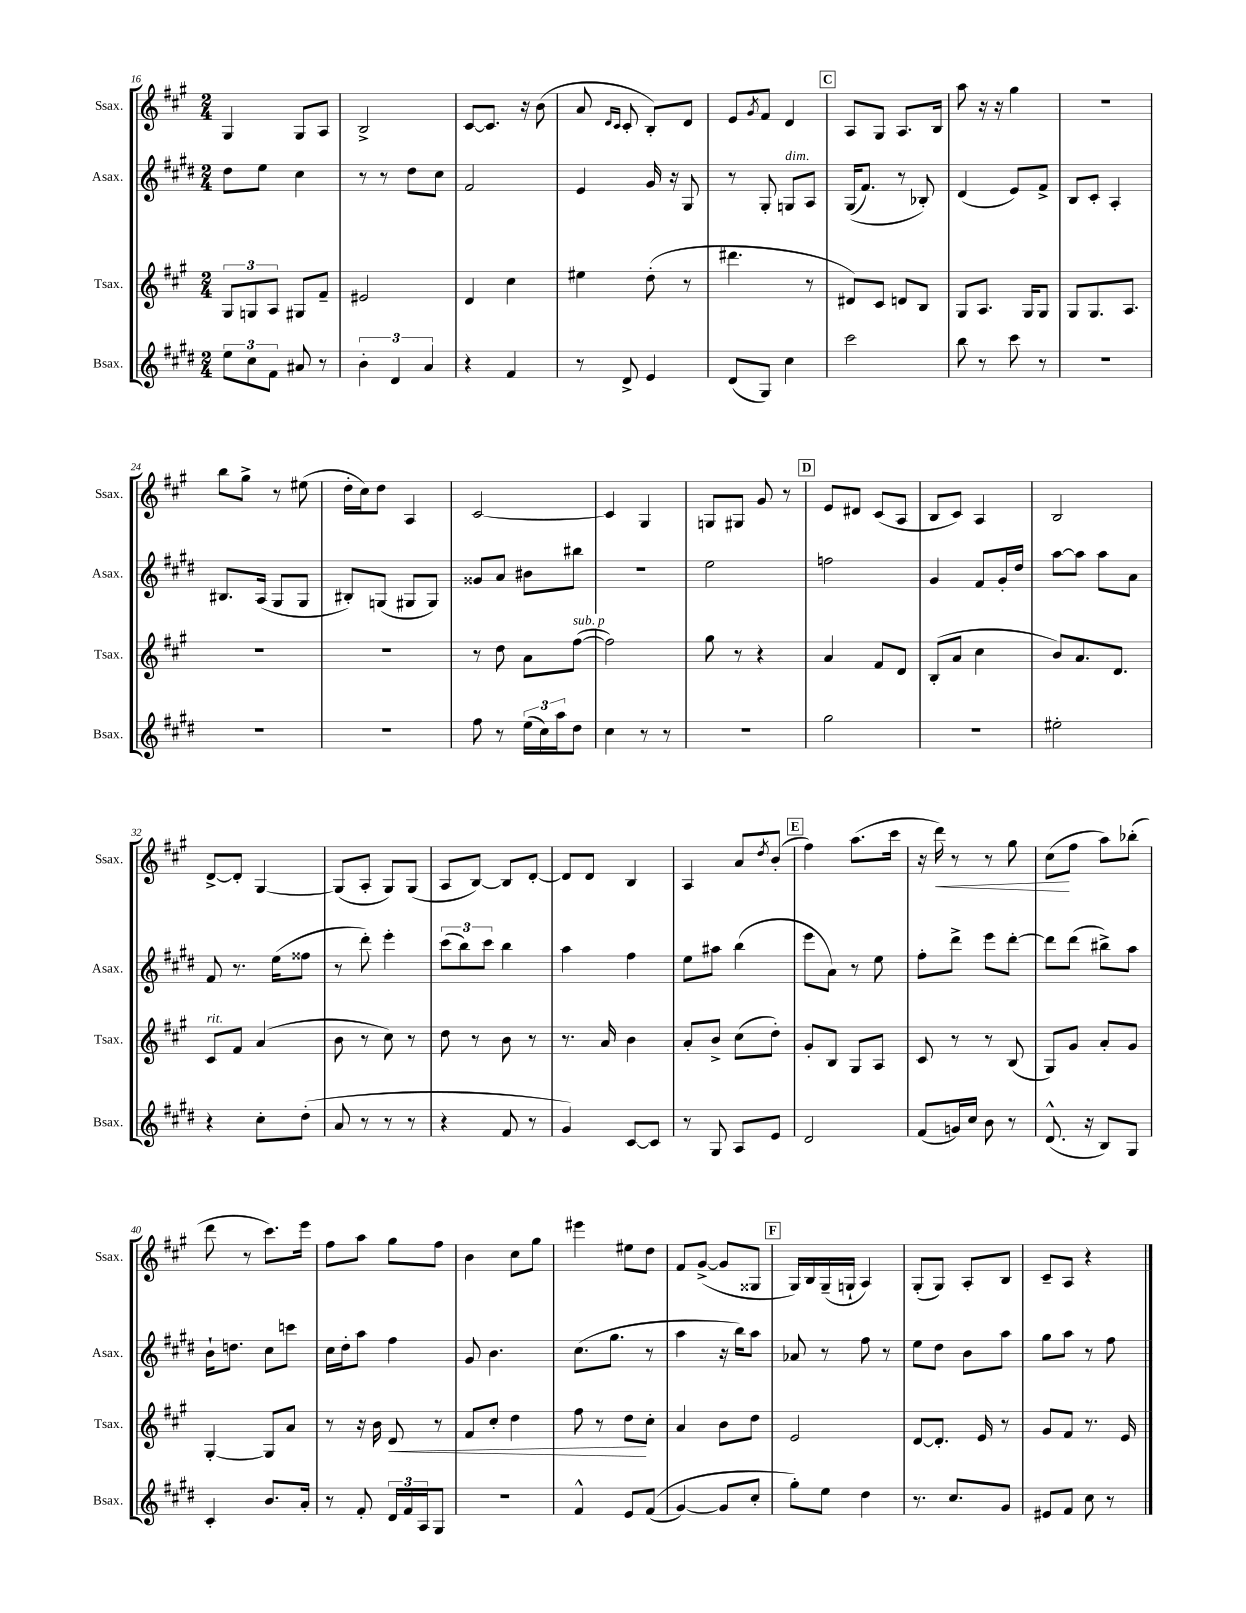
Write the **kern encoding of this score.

**kern	**kern	**kern	**kern
*staff4	*staff3	*staff2	*staff1
*clefG2	*clefG2	*clefG2	*clefG2
*k[f#c#g#d#]	*k[f#c#g#]	*k[f#c#g#d#]	*k[f#c#g#]
*M2/4	*M2/4	*M2/4	*M2/4
12ee\L	12G#/L	8dd#\L	4G#/
12cc#\	12G/	.	.
.	.	8ee\J	.
12f#\J	12A/J	.	.
8a#/	8G#/L	4cc#\	8G#/L
8r	8f#~/J	.	8A/J
=	=	=	=
6b'\	2e#/	8r	2B^/
.	.	8r	.
6d#/	.	.	.
.	.	8dd#\L	.
6a/	.	.	.
.	.	8cc#\J	.
=	=	=	=
4r	4d/	2f#/	[8c#/L
.	.	.	8.c#/]J
4f#/	4cc#\	.	.
.	.	.	16r
.	.	.	(8b\
=	=	=	=
8r	4ee#\	4e/	8a/
.	.	.	16qqd/LL
.	.	.	16qqc#/JJ
8d#^/	.	.	8c#'/
4e/	(8dd'\	16g#/	8B'/L)
.	.	16r	.
.	8r	8G#/	8d/J
=	=	=	=
(8d#/L	4.ddd#\	8r	8e/L
.	.	.	8qg#/
8G#/J)	.	8G#'/	8f#/J
4cc#\	.	8G/L	4d/
.	8r	8A/J	.
=	=	=	=
2ccc#\	8d#/L)	&((16G#/LK	8A/L
.	.	8.f#/J)	.
.	8c#/J	.	8G#/J
.	8d/L	8r	8.A/L
.	8B/J	8B-'/&)	.
.	.	.	16B/Jk
=	=	=	=
8bb\	8G#/L	(4d#/	8aa\
8r	8.A/J	.	16r
.	.	.	16r
8ccc#\	.	8e/L)	4gg#\
.	16G#/LK	.	.
8r	8G#/J	8f#^/J	.
=	=	=	=
2r	8G#/L	8B/L	2r
.	8.G#/	8c#'/J	.
.	.	4A'/	.
.	8.A/J	.	.
=	=	=	=
2r	2r	8.B#/L	8bb\L
.	.	.	8gg#^\J
.	.	(16A/Jk	.
.	.	8G#/L	8r
.	.	8G#/J	(8ee#\
=	=	=	=
2r	2r	8B#'/L)	16dd'\LL
.	.	.	16cc#\J)
.	.	(8G/J	8dd\J
.	.	8G#/L	4A/
.	.	8G#/J)	.
=	=	=	=
8ff#\	8r	8g##/L	[2c#/
8r	8dd\	8a/J	.
(24ee\LL	8a\L	8b#\L	.
24cc#\)	.	.	.
24aa\J	.	.	.
8dd#\J	([8ff#\J	8bb#\J	.
=	=	=	=
4cc#\	2ff#\])	2r	4c#/]
8r	.	.	4G#/
8r	.	.	.
=	=	=	=
2r	8gg#\	2ee\	8G/L
.	8r	.	8G#/J
.	4r	.	8g#/
.	.	.	8r
=	=	=	=
2gg#\	4a/	2ff\	8e/L
.	.	.	8d#/J
.	8f#/L	.	(8c#/L
.	8d/J	.	8A/J
=	=	=	=
2r	(8B'/L	4g#/	8B/L
.	8a/J	.	8c#/J)
.	4cc#\	8f#/L	4A/
.	.	16g#'/L	.
.	.	16dd#/JJ	.
=	=	=	=
2ee#'\	8b/L)	[8aa\L	2B/
.	8.a/	8aa\]J	.
.	.	8aa\L	.
.	8.d/J	.	.
.	.	8a\J	.
=	=	=	=
4r	8c#/L	8f#/	[8d^/L
.	8f#/J	8.r	8d'/]J
8cc#'\L	(4a/	.	[4G#/
.	.	(16ee\LK	.
(8dd#'\J	.	8ff##\J	.
=	=	=	=
8a/	8b\	8r	(8G#/]L
8r	8r	8ddd#'\)	8A'/J
8r	8cc#\)	4eee'\	8G#/L)
8r	8r	.	(8G#/J
=	=	=	=
4r	8dd\	(12ccc#\L	8A/L
.	.	12bb\)	.
.	8r	.	[8B/J)
.	.	12ccc#\J	.
8f#/	8b\	4bb\	8B/]L
8r	8r	.	[8d'/J
=	=	=	=
4g#/)	8.r	4aa\	8d/]L
.	.	.	8d/J
.	16a/	.	.
[8c#/L	4b\	4ff#\	4B/
8c#/]J	.	.	.
=	=	=	=
8r	8a'/L	8ee\L	4A/
8G#/	8b^/J	8aa#\J	.
8A/L	(8cc#\L	(4bb\	8a/L
.	.	.	8qdd/
8e/J	8dd'\J)	.	(8b'/J
=	=	=	=
2d#/	8g#'/L	8eee\L	4ff#\)
.	8B/J	8a\J)	.
.	8G#/L	8r	(8.aa\L
.	8A/J	8ee\	.
.	.	.	16ccc#\Jk
=	=	=	=
(8f#/L	8c#/	8ff#'\L	16r
.	.	.	16ddd\)
16g/L)	8r	8ddd#^\J	8r
16cc#/JJ	.	.	.
8b\	8r	8eee\L	8r
8r	(8B/	[8ddd#'\J	8gg#\
=	=	=	=
(8.d#^^/	8G#/L)	8ddd#\]L	(8cc#\L
.	8g#/J	(8ddd#\J	8ff#\J
16r	.	.	.
8B/L)	8a'/L	8bb#^\L)	8aa\L)
8G#/J	8g#/J	8aa\J	(8bb-'\J
=	=	=	=
4c#'/	[4G#'/	16b`\LK	8ddd\
.	.	8.dd\J	.
.	.	.	8r
8.b/L	8G#/]L	8cc#\L	8.ccc#\L)
.	8a/J	8ccc\J	.
16a'/Jk	.	.	16eee\Jk
=	=	=	=
8r	8r	16cc#\LL	8ff#\L
.	.	16dd#'\J	.
8f#'/	16r	8aa\J	8aa\J
.	16b\	.	.
24d#/LL	8d/	4ff#\	8gg#\L
24f#/	.	.	.
24A/J	.	.	.
8G#/J	8r	.	8ff#\J
=	=	=	=
2r	8f#/L	8g#/	4b\
.	8cc#'/J	4.b\	.
.	4dd\	.	8cc#\L
.	.	.	8gg#\J
=	=	=	=
4f#^^/	8ff#\	(8.cc#\L	4eee#\
.	8r	.	.
.	.	8.gg#\J	.
8e/L	8dd\L	.	8ee#\L
&((8f#/J	8cc#'\J	8r	8dd\J
=	=	=	=
[4g#/)	4a/	4aa\	8f#/L
.	.	.	([8g#^/J
8g#/]L	8b\L	16r	8g#/]L
.	.	16bb\LK)	.
8cc#'/J	8dd\J	8aa\J	8G##/J
=	=	=	=
8gg#'\L&)	2e/	8a-/	16G#/LL)
.	.	.	16B/
8ee\J	.	8r	(16G#~/
.	.	.	16G`/JJ
4dd#\	.	8ff#\	4A/)
.	.	8r	.
=	=	=	=
8.r	[8d/L	8ee\L	(8G#'/L
.	8.d'/]J	8dd#\J	8G#/J)
8.cc#/L	.	.	.
.	.	8b\L	8A'/L
.	16e/	.	.
8g#/J	8r	8aa\J	8B/J
=	=	=	=
8e#/L	8g#/L	8gg#\L	8c#~/L
8f#/J	8f#/J	8aa\J	8A/J
8cc#\	8.r	8r	4r
8r	.	8ff#\	.
.	16e/	.	.
==	==	==	==
*-	*-	*-	*-
